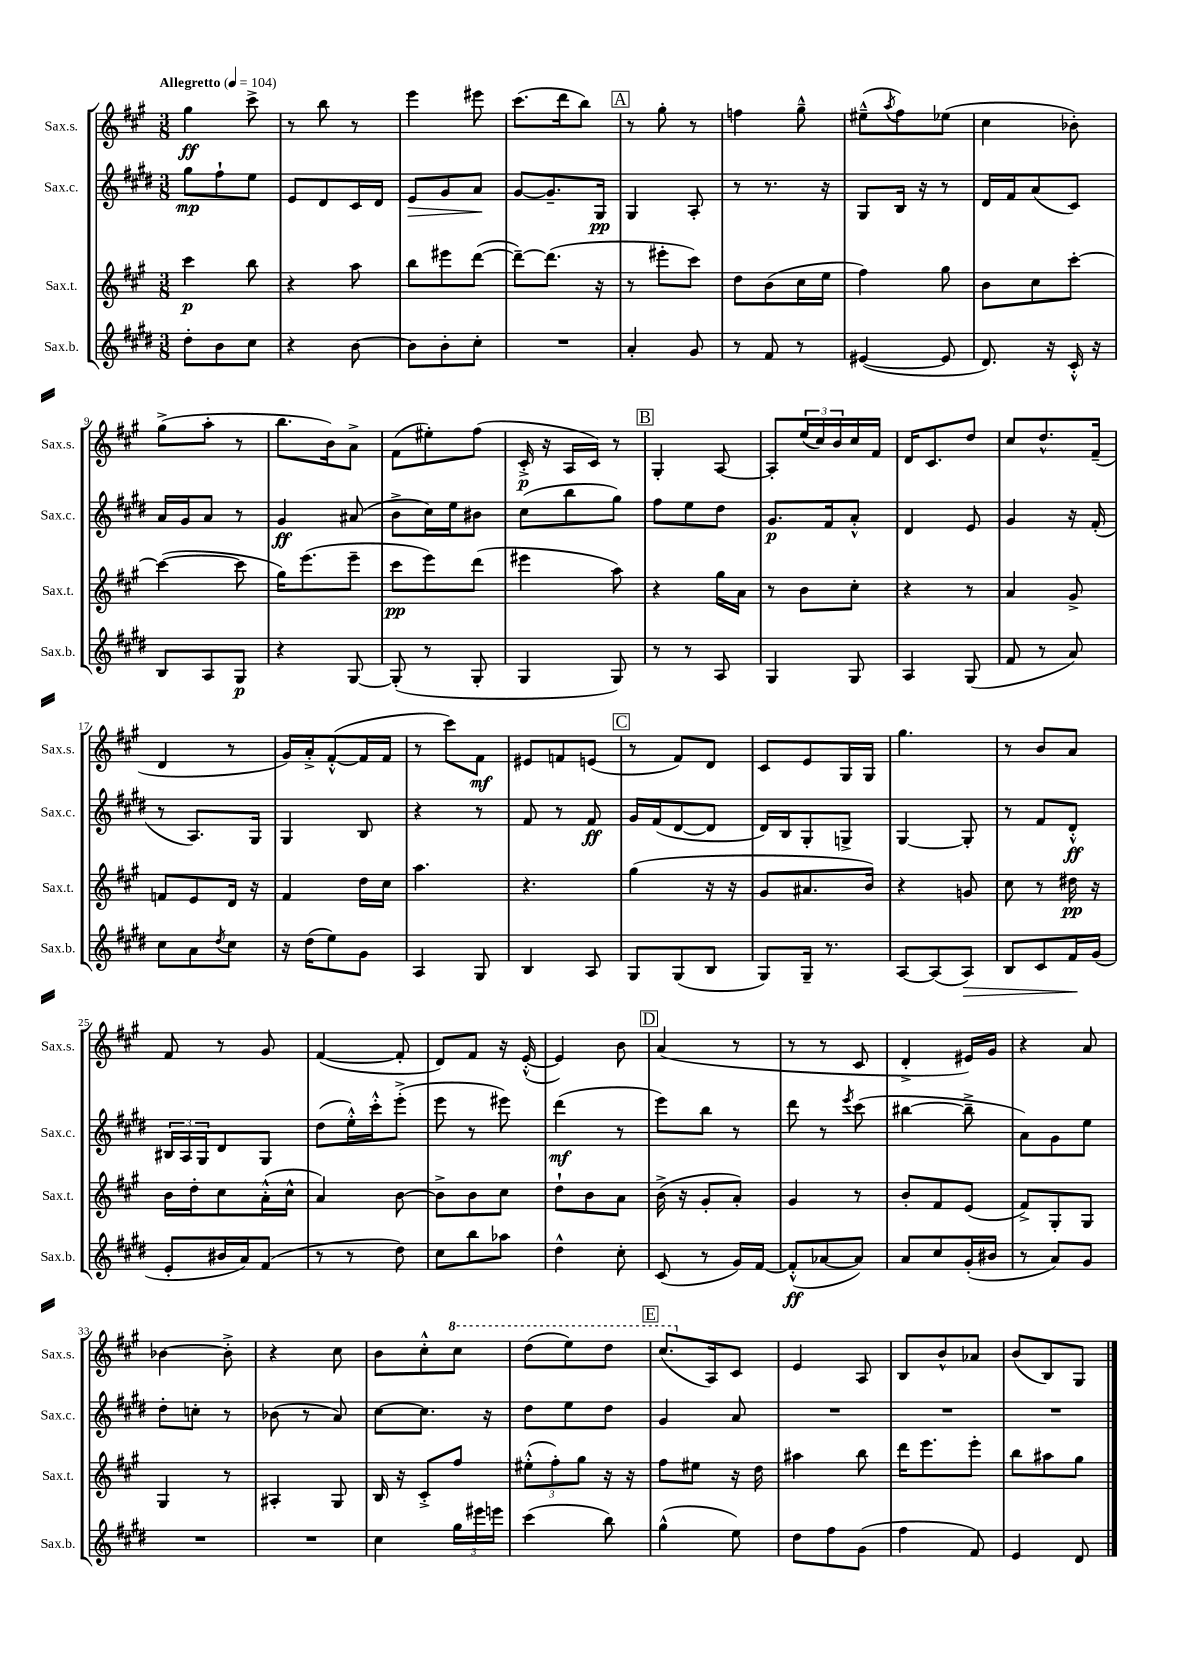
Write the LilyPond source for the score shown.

<<
\new StaffGroup <<
\new Staff = "s0" \with { instrumentName = "Sax.s." shortInstrumentName = "Sax.s." } {
    \clef treble \key a \major \numericTimeSignature \time 3/8 \tempo "Allegretto" 4 = 104
    gis''4\ff cis'''8-> |
    r8 b''8 r8 |
    e'''4 eis'''8 |
    cis'''8.( d'''16 b''8) |
    \mark \markup { \box "A" } r8 gis''8-. r8 |
    f''4 gis''8---^ |
    eis''8---^( \acciaccatura { a''8 } fis''8) ees''8( |
    cis''4 bes'8-.) |
    gis''8->( a''8-. r8 |
    b''8. b'16) a'8-> |
    fis'8( eis''8-.) fis''8( |
    cis'16-.->\p r16 a16 cis'16) r8 |
    \mark \markup { \box "B" } gis4-. a8~ |
    a8-. \tuplet 3/2 { e''16( cis''16) b'16 } cis''16 fis'16 |
    d'16 cis'8. d''8 |
    cis''8 d''8.-^ fis'16--( |
    d'4 r8 |
    gis'16) a'16-.-> fis'8~-.-^( fis'16 fis'16 |
    r8 cis'''8) fis'8\mf |
    eis'8 f'8 e'8( |
    \mark \markup { \box "C" } r8 fis'8) d'8 |
    cis'8 e'8 gis16 gis16 |
    gis''4. |
    r8 b'8 a'8 |
    fis'8 r8 gis'8 |
    fis'4~( fis'8-. |
    d'8) fis'8 r16 e'16~-.-^( |
    e'4) b'8 |
    \mark \markup { \box "D" } a'4( r8 |
    r8 r8 cis'8 |
    d'4-.-> eis'16) gis'16 |
    r4 a'8 |
    bes'4~ bes'8-.-> |
    r4 cis''8 |
    b'8 cis''8-.-^ \ottava #1 cis'''8 |
    d'''8( e'''8) d'''8 |
    \mark \markup { \box "E" } cis'''8.( \ottava #0 a16) cis'8 |
    e'4 a8 |
    b8 b'8-^ aes'8 |
    b'8( b8) gis8 \bar "|." |
}
\new Staff = "s1" \with { instrumentName = "Sax.c." shortInstrumentName = "Sax.c." } {
    \clef treble \key e \major \numericTimeSignature \time 3/8
    gis''8\mp fis''8-! e''8 |
    e'8 dis'8 cis'16 dis'16 |
    e'8\> gis'8 a'8\! |
    gis'8~ gis'8.-- gis16\pp |
    \mark \markup { \box "A" } gis4 a8-. |
    r8 r8. r16 |
    gis8 b16 r16 r8 |
    dis'16 fis'16 a'8( cis'8) |
    a'16 gis'16 a'8 r8 |
    gis'4\ff ais'8( |
    b'8-> cis''16) e''16 bis'8 |
    cis''8( b''8 gis''8) |
    \mark \markup { \box "B" } fis''8 e''8 dis''8 |
    gis'8.\p fis'16 a'8-.-^ |
    dis'4 e'8 |
    gis'4 r16 fis'16-.( |
    r8 a8.) gis16 |
    gis4 b8 |
    r4 r8 |
    fis'8 r8 fis'8\ff |
    \mark \markup { \box "C" } gis'16 fis'16( dis'8~ dis'8 |
    dis'16) b16 gis8-. g8-> |
    gis4~ gis8-. |
    r8 fis'8 dis'8-.-^\ff |
    \tuplet 3/2 { bis16 a16 gis16 } dis'8 gis8 |
    dis''8( e''16-.-^) cis'''16-.-^ e'''8-.->( |
    e'''8 r8 eis'''8) |
    dis'''4\mf( r8 |
    \mark \markup { \box "D" } e'''8) b''8 r8 |
    dis'''8 r8 \acciaccatura { e'''8 } cis'''8( |
    bis''4~ bis''8---> |
    a'8) gis'8 e''8 |
    dis''8-. c''8-. r8 |
    bes'8( r8 a'8) |
    cis''8~ cis''8. r16 |
    dis''8 e''8 dis''8 |
    \mark \markup { \box "E" } gis'4 a'8 |
    R4. |
    R4. |
    R4. \bar "|." |
}
\new Staff = "s2" \with { instrumentName = "Sax.t." shortInstrumentName = "Sax.t." } {
    \clef treble \key a \major \numericTimeSignature \time 3/8
    cis'''4\p b''8 |
    r4 a''8 |
    b''8 eis'''8 d'''8~( |
    d'''8~--) d'''8.( r16 |
    \mark \markup { \box "A" } r8 eis'''8-. cis'''8) |
    d''8 b'8( cis''16 e''16 |
    fis''4) gis''8 |
    b'8 cis''8 cis'''8~-. |
    cis'''4~( cis'''8 |
    gis''16) e'''8.( e'''8-- |
    cis'''8\pp e'''8) d'''8( |
    eis'''4 a''8) |
    \mark \markup { \box "B" } r4 gis''16 a'16 |
    r8 b'8 cis''8-. |
    r4 r8 |
    a'4 gis'8-> |
    f'8 e'8 d'16 r16 |
    fis'4 d''16 cis''16 |
    a''4. |
    r4. |
    \mark \markup { \box "C" } gis''4( r16 r16 |
    gis'8 ais'8. b'16) |
    r4 g'8 |
    cis''8 r8 dis''16\pp r16 |
    b'16 d''16-. cis''8 a'16-.-^( cis''16-^ |
    a'4) b'8~ |
    b'8-> b'8 cis''8 |
    d''8-! b'8 a'8 |
    \mark \markup { \box "D" } b'16->( r16 gis'8-. a'8-.) |
    gis'4 r8 |
    b'8-. fis'8 e'8( |
    fis'8->) gis8-. gis8 |
    gis4 r8 |
    ais4-. gis8 |
    b16 r16 cis'8-.-> fis''8 |
    \tuplet 3/2 { eis''8-.-^( fis''8-.) gis''8 } r16 r16 |
    \mark \markup { \box "E" } fis''8 eis''8 r16 d''16 |
    ais''4 b''8 |
    d'''16 e'''8. e'''8-. |
    b''8 ais''8 gis''8 \bar "|." |
}
\new Staff = "s3" \with { instrumentName = "Sax.b." shortInstrumentName = "Sax.b." } {
    \clef treble \key e \major \numericTimeSignature \time 3/8
    dis''8-. b'8 cis''8 |
    r4 b'8~ |
    b'8 b'8-. cis''8-. |
    R4. |
    \mark \markup { \box "A" } a'4-. gis'8 |
    r8 fis'8 r8 |
    eis'4~( eis'8 |
    dis'8.) r16 cis'16-.-^ r16 |
    b8 a8 gis8\p |
    r4 gis8~ |
    gis8-.( r8 gis8-. |
    gis4 gis8) |
    \mark \markup { \box "B" } r8 r8 a8 |
    gis4 gis8 |
    a4 gis8( |
    fis'8 r8 a'8) |
    cis''8 a'8 \acciaccatura { dis''8 } cis''8 |
    r16 dis''16( e''8) gis'8 |
    a4 gis8 |
    b4 a8 |
    \mark \markup { \box "C" } gis8 gis8( b8 |
    gis8) gis16-- r8. |
    a8~ a8( a8\>) |
    b8 cis'8 fis'16\! gis'16( |
    e'8-. bis'16 a'16) fis'8( |
    r8 r8 dis''8) |
    cis''8 b''8 aes''8 |
    dis''4-^ cis''8-. |
    \mark \markup { \box "D" } cis'8( r8 gis'16) fis'16~ |
    fis'8-.-^\ff( aes'8~ aes'8) |
    a'8 cis''8 gis'16-.( bis'16 |
    r8 a'8) gis'8 |
    R4. |
    R4. |
    cis''4 \tuplet 3/2 { gis''16 eis'''16 e'''16 } |
    cis'''4( b''8) |
    \mark \markup { \box "E" } gis''4-^( e''8) |
    dis''8 fis''8 gis'8( |
    fis''4 fis'8) |
    e'4 dis'8 \bar "|." |
}
>>
>>
